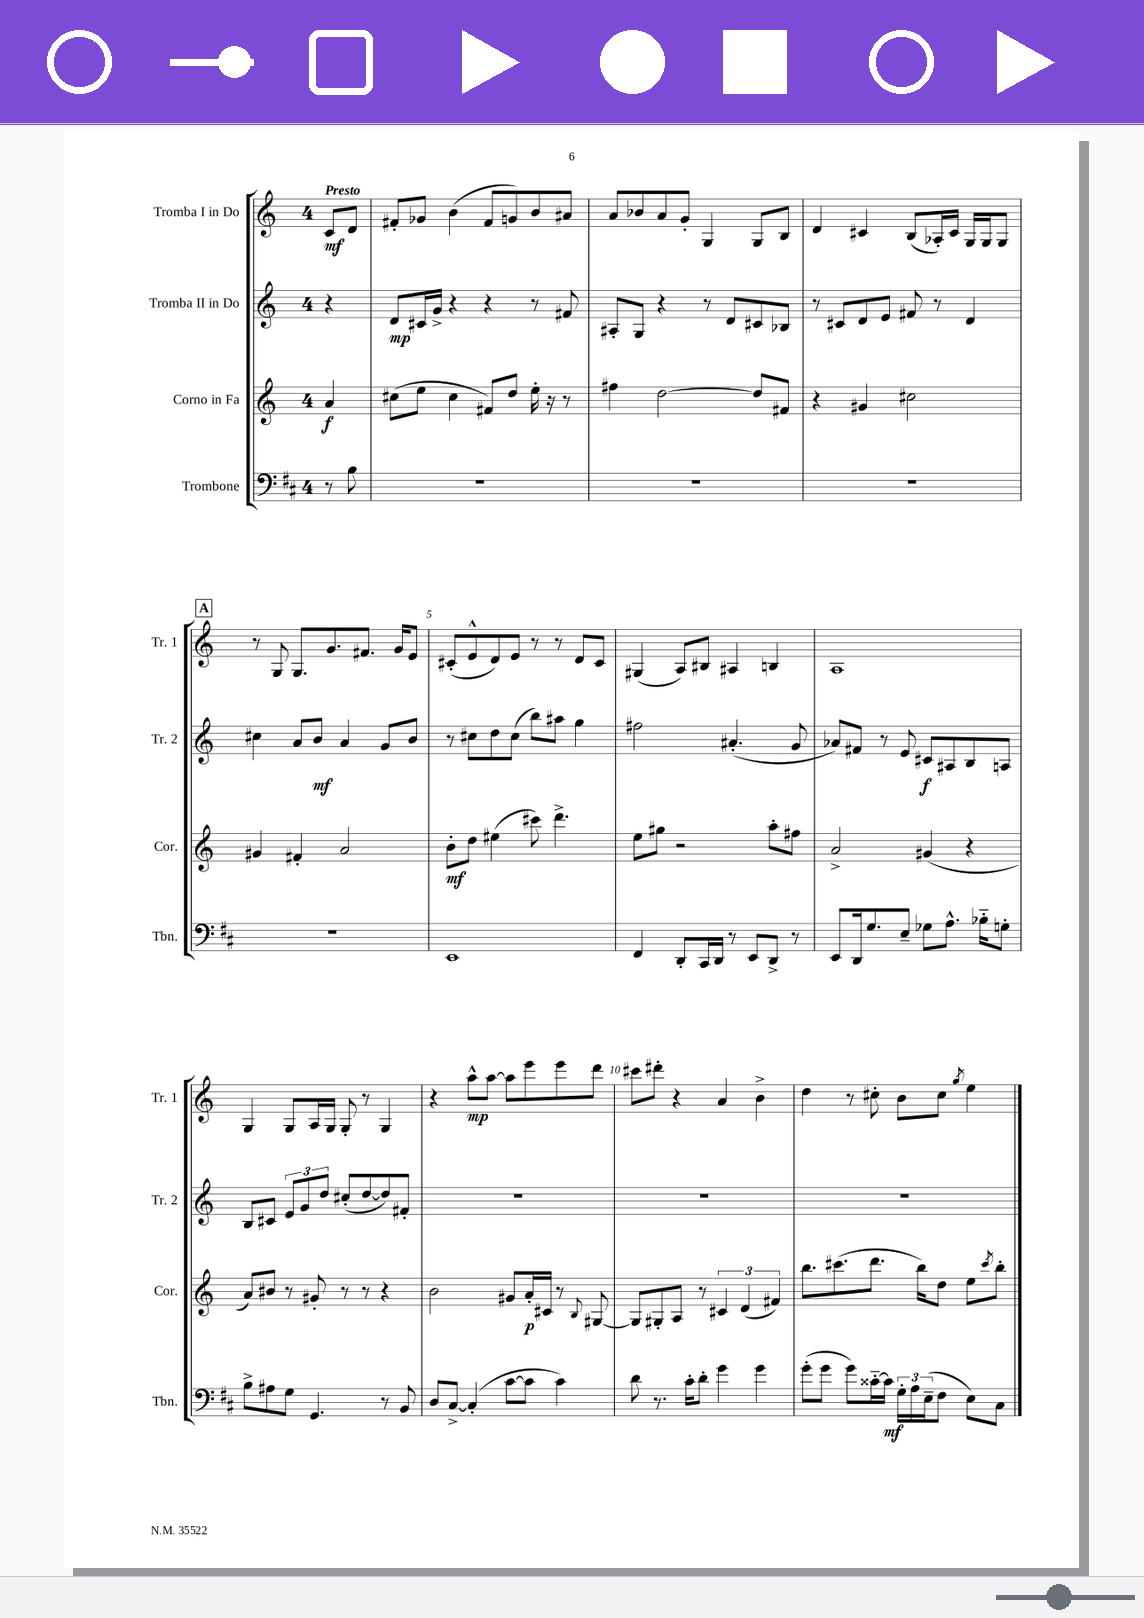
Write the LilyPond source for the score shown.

<<
\new StaffGroup <<
\new Staff = "s0" \with { instrumentName = "Tromba I in Do" shortInstrumentName = "Tr. 1" } {
    \clef treble \key c \major \once \override Staff.TimeSignature.style = #'single-digit \time 4/4 \partial 4 \tempo "Presto"
    c'8\mf d'8 |
    fis'8-. ges'8 b'4( fis'8 g'8) b'8 ais'8 |
    a'8 bes'8 a'8 g'8-. g4 g8 b8 |
    d'4 cis'4 b8( aes16-.) cis'16 g16 g16 g8 |
    \mark \markup { \box "A" } r8 g8 g8. g'8. fis'8. g'16 e'8 |
    cis'8-.( e'8-^ d'8) e'8 r8 r8 d'8 cis'8 |
    gis4( a8) bis8 ais4 b4 |
    a1 |
    g4 g8 a16 g16 g8-. r8 g4 |
    r4 a''8-^\mp a''8~ a''8 e'''8 e'''8 d'''8 |
    cis'''8 dis'''8-. r4 a'4 b'4-> |
    d''4 r8 cis''8-. b'8 cis''8 \acciaccatura { g''8 } e''4 \bar "|." |
}
\new Staff = "s1" \with { instrumentName = "Tromba II in Do" shortInstrumentName = "Tr. 2" } {
    \clef treble \key c \major \once \override Staff.TimeSignature.style = #'single-digit \time 4/4 \partial 4
    r4 |
    d'8\mp cis'16 g'16-> r4 r4 r8 fis'8 |
    ais8-. g8 r4 r8 d'8 cis'8 bes8 |
    r8 cis'8 d'8 e'8 fis'8 r8 d'4 |
    \mark \markup { \box "A" } cis''4 a'8 b'8\mf a'4 g'8 b'8 |
    r8 cis''8 d''8 cis''8( b''8) ais''8 g''4 |
    fis''2 ais'4.-.( g'8 |
    aes'8) fis'8 r8 e'8 cis'8\f ais8 b8 a8 |
    b8 cis'8 \tuplet 3/2 { e'8 g'8 d''8 } cis''8-.( d''8~ d''8) fis'8-. |
    R1 |
    R1 |
    R1 \bar "|." |
}
\new Staff = "s2" \with { instrumentName = "Corno in Fa" shortInstrumentName = "Cor." } {
    \clef treble \key c \major \once \override Staff.TimeSignature.style = #'single-digit \time 4/4 \partial 4
    a'4\f |
    cis''8( e''8 cis''4 fis'8) d''8 e''16-. r16 r8 |
    fis''4 d''2~ d''8 fis'8 |
    r4 gis'4 cis''2 |
    \mark \markup { \box "A" } gis'4 fis'4-. a'2 |
    b'8-.\mf d''8 eis''4( cis'''8) d'''4.-> |
    e''8 gis''8 r2 a''8-. fis''8 |
    a'2-> gis'4( r4 |
    a'8) bis'8 r8 gis'8-. r8 r8 r4 |
    b'2 gis'8 a'16-.\p cis'16 r8 \appoggiatura { b8 } gis8~ |
    gis8 gis8-. a8 r8 \tuplet 3/2 { cis'4 d'4( fis'4) } |
    b''8. cis'''8.( d'''8. b''16) d''8 e''8 \acciaccatura { cis'''8 } b''8-. \bar "|." |
}
\new Staff = "s3" \with { instrumentName = "Trombone" shortInstrumentName = "Tbn." } {
    \clef bass \key d \major \once \override Staff.TimeSignature.style = #'single-digit \time 4/4 \partial 4
    r8 b8 |
    R1 |
    R1 |
    R1 |
    \mark \markup { \box "A" } R1 |
    e,1 |
    fis,4 d,8-. cis,16 d,16 r8 e,8 d,8-> r8 |
    e,8 d,16 g8. e8-- ges8 a8.-^ bes16-_ g8-. |
    b8-> ais8 g8 g,4. r8 b,8 |
    d8 cis8~-> cis4-.( cis'8~ cis'8 cis'4) |
    d'8 r8. cis'16-. d'8-. g'4 g'4 |
    g'8-.( g'8 g'8) cisis'16~-_ cisis'16\mf \tuplet 3/2 { g16-. a16 e16--( } fis8 e8) cis8 \bar "|." |
}
>>
>>
\layout { \context { \Score \override BarNumber.break-visibility = ##(#f #t #t) barNumberVisibility = #(every-nth-bar-number-visible 5) } }
